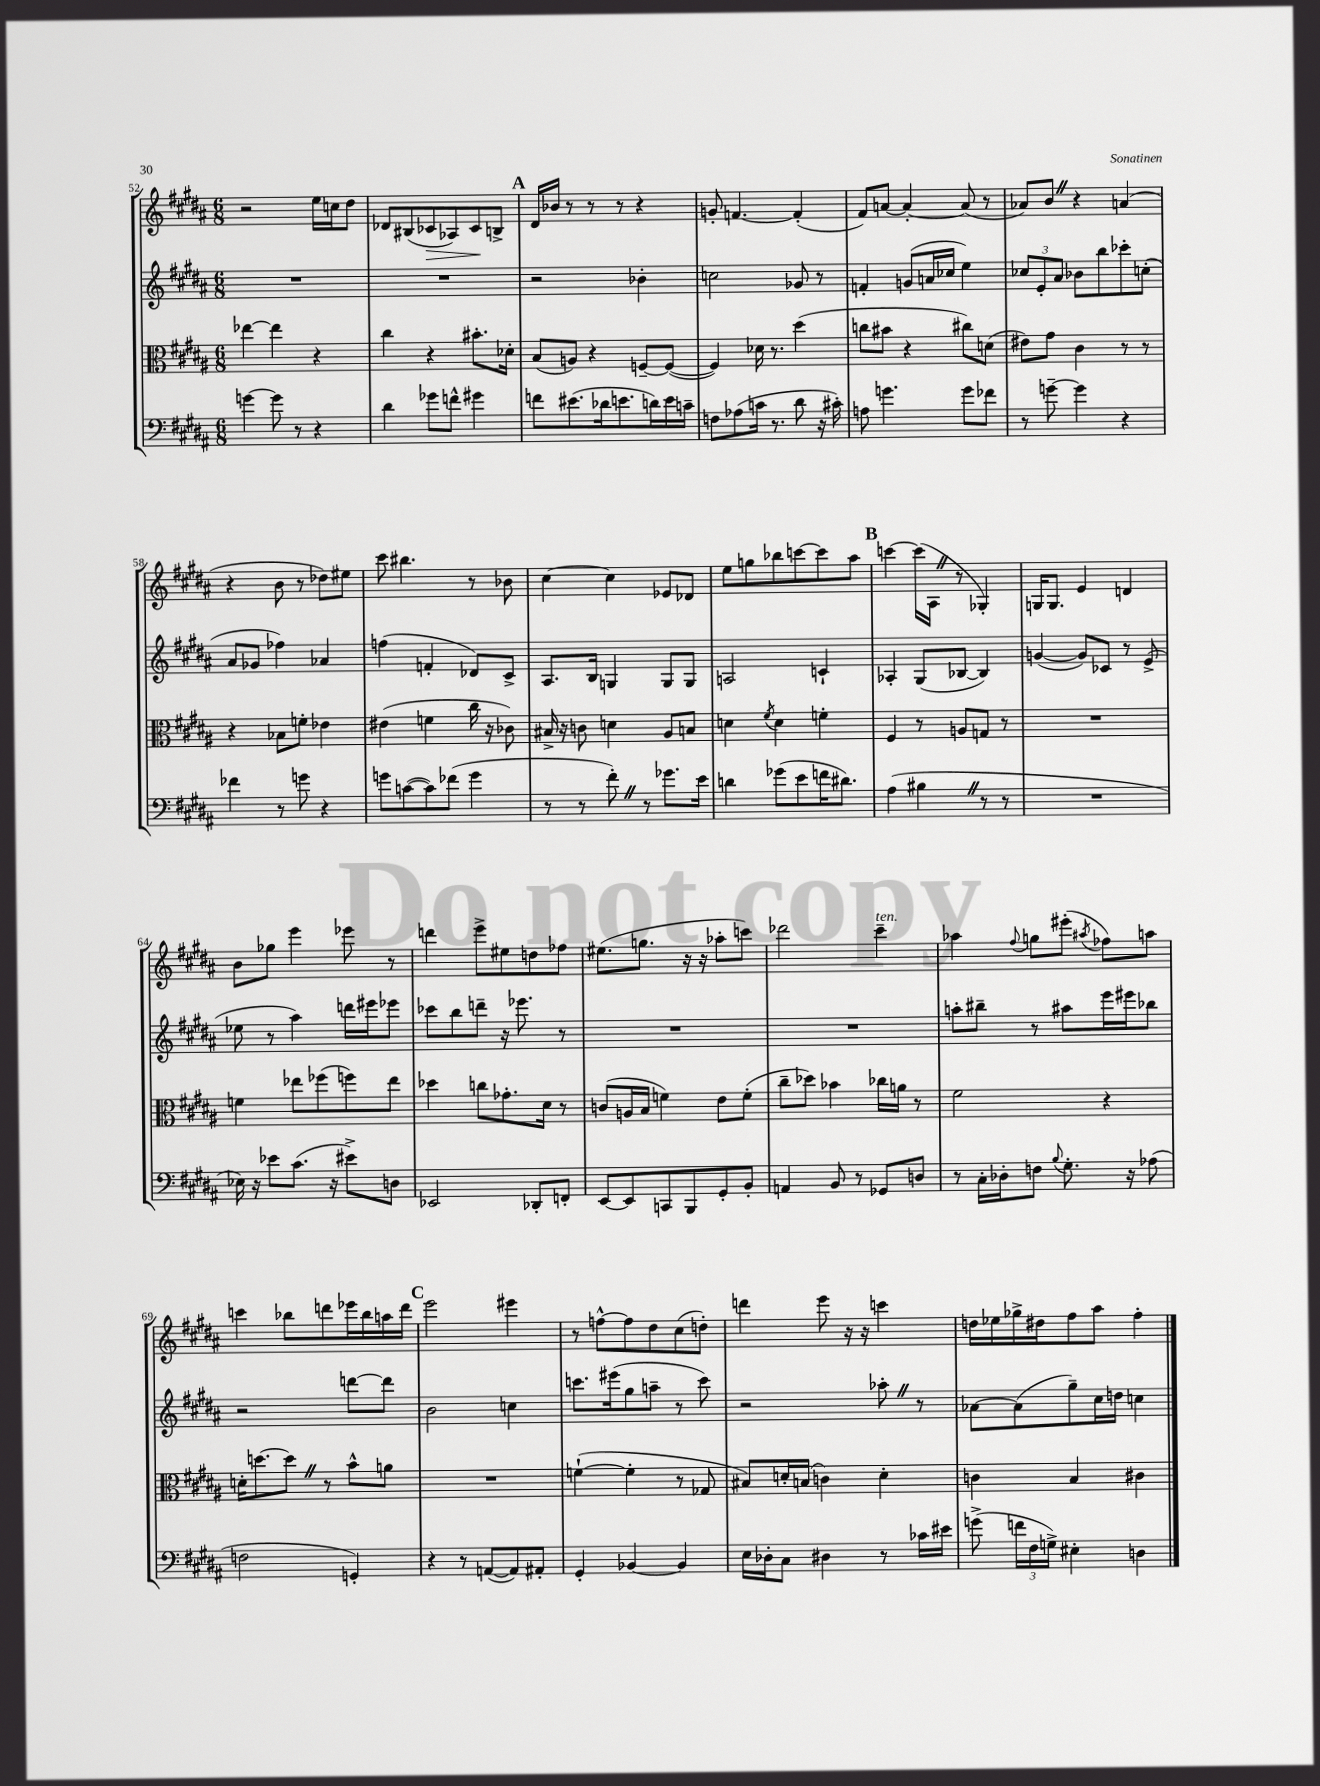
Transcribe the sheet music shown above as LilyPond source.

<<
\new StaffGroup <<
\new Staff = "s0" {
    \clef treble \key b \major \numericTimeSignature \time 6/8
    \autoBeamOff r2 e''16[ c''16 dis''8] |
    des'8[ bis8( ces'8\> aes8) ces'8\! b8]-> |
    \mark \markup { \bold "A" } dis'16[ bes'16] r8 r8 r8 r4 |
    g'8-. f'4.~ f'4-.( |
    fis'8[) a'8]~ a'4~-. a'8( r8 |
    aes'8[) b'8] \once \override BreathingSign.text = \markup { \musicglyph "scripts.caesura.straight" } \breathe r4 a'4( |
    r4 b'8 r8 des''8[) eis''8] |
    cis'''8 bis''4. r8 bes'8 |
    cis''4~ cis''4 ees'8[ des'8] |
    e''8[ g''8 bes''8 c'''8~ c'''8 ais''8] |
    \mark \markup { \bold "B" } c'''4~ c'''16[( ais16] \once \override BreathingSign.text = \markup { \musicglyph "scripts.caesura.straight" } \breathe r8 ges4-.) |
    g16[ g8.] e'4 d'4 |
    b'8[ ges''8] e'''4 ees'''8 r8 |
    d'''4 e'''8[-> eis''8 d''8 fes''8] |
    eis''8.[( g''8.] r16 r16 aes''8[-. c'''8]) |
    des'''2 cis'''4--^\markup { \italic "ten." } |
    aes''4 \appoggiatura { fis''8 } g''8[ eis'''8]-.( \acciaccatura { ais''8 } fes''8[) a''8] |
    c'''4 bes''8[ d'''8 ees'''16 bes''16 a''16 d'''16] |
    \mark \markup { \bold "C" } e'''2 eis'''4 |
    r8 f''8[~-^ f''8 dis''8 cis''8( d''8]-.) |
    d'''4 e'''8 r16 r16 c'''4 |
    d''16[ ees''16 ges''16-> dis''16 fis''8 ais''8] fis''4-. \bar "|." |
}
\new Staff = "s1" {
    \clef treble \key b \major \numericTimeSignature \time 6/8
    \autoBeamOff R2. |
    R2. |
    \mark \markup { \bold "A" } r2 bes'4-. |
    c''2 ges'8 r8 |
    f'4-. g'8[( a'16 ces''16] e''4) |
    \tuplet 3/2 { ces''8[ e'8-. ais'8] } bes'8[ b''8 ces'''8-. c''8]-.( |
    ais'8[ ges'8] fes''4) aes'4 |
    f''4( f'4-. des'8[) cis'8]-> |
    ais8.[ b16] g4 g8[ g8] |
    a2 c'4-! |
    \mark \markup { \bold "B" } aes4-. gis8[( bes8]~ bes4) |
    g'4~( g'8[) ces'8] r8 e'8->( |
    ees''8 r8 ais''4) d'''16[ eis'''16 ees'''8] |
    ces'''8[ b''8 d'''8]-- r16 ees'''8. r8 |
    R2. |
    R2. |
    a''8[-. bis''8]-- r8 ais''8[ e'''16 eis'''16 bes''8] |
    r2 d'''8[~ d'''8] |
    \mark \markup { \bold "C" } b'2 c''4 |
    c'''8.[ eis'''16( gis''8 a''8]-- r8 c'''8) |
    r2 aes''8-. \once \override BreathingSign.text = \markup { \musicglyph "scripts.caesura.straight" } \breathe r8 |
    aes'8[~ aes'8( gis''8--) cis''16 d''16] c''4 \bar "|." |
}
\new Staff = "s2" {
    \clef alto \key b \major \numericTimeSignature \time 6/8
    \autoBeamOff ees''4~ ees''4 r4 |
    cis''4 r4 bis'8.[-. des'16]-. |
    \mark \markup { \bold "A" } b8[( a8]) r4 f8[~-- f8]~( |
    f4) des'16 r8. dis''4( |
    c''8[ bis'8] r4 cis''8[) d'8]( |
    eis'8[) gis'8] cis'4 r8 r8 |
    r4 bes8[ f'8]-. ees'4 |
    eis'4( f'4 cis''16 r16 ces'8) |
    bis16-> r16 c'8 d'4 ais8[ b8] |
    d'4 \acciaccatura { fis'8 } d'4 f'4-. |
    \mark \markup { \bold "B" } fis4 r8 a8[ g8] r8 |
    R2. |
    f'4 ees''8[ fes''8( f''8) ees''8] |
    des''4 c''8[ ges'8.-. dis'16] r8 |
    c'8[( a16 b16] f'4) e'8[ f'8]-.( |
    cis''8[-- des''8]) bes'4 ces''16[ a'16] r8 |
    fis'2 r4 |
    d'16[-. d''8.~ d''8] \once \override BreathingSign.text = \markup { \musicglyph "scripts.caesura.straight" } \breathe r8 b'8[-^ a'8] |
    \mark \markup { \bold "C" } R2. |
    f'4~-!( f'4-. r8 ges8 |
    bis8[) d'16-. b16]( c'4) d'4-. |
    c'4 b4 cis'4 \bar "|." |
}
\new Staff = "s3" {
    \clef bass \key b \major \numericTimeSignature \time 6/8
    \autoBeamOff g'4~ g'8 r8 r4 |
    dis'4 ges'8[ f'8]-^ gis'4 |
    \mark \markup { \bold "A" } f'8[ eis'8.( des'16 e'8. d'16) e'16 c'16]-- |
    f8[ aes8( c'16] r8. dis'8 r16 cis'16-.) |
    a8 g'4. g'8[ fes'8] |
    r8 g'8~-- g'4 r4 |
    fes'4 r8 g'8 r4 |
    g'8[ c'8~( c'8) fes'8]( g'4 |
    r8 r8 fis'8-.) \once \override BreathingSign.text = \markup { \musicglyph "scripts.caesura.straight" } \breathe r8 ges'8.[ e'16] |
    d'4 ges'8[( e'8 f'16 dis'8.]) |
    \mark \markup { \bold "B" } ais4( bis4 \once \override BreathingSign.text = \markup { \musicglyph "scripts.caesura.straight" } \breathe r8 r8 |
    R2. |
    ees16) r16 ees'8[ cis'8.]( r16 eis'8[->) d8] |
    ees,2 des,8[-. f,8]-. |
    e,8[~ e,8 c,8 b,,8 gis,8-. b,8]-. |
    a,4 b,8 r8 ges,8[ d8] |
    r8 cis16[-. des16-. f8] \appoggiatura { b8 } gis8.-. r16 aes8( |
    f2 g,4-.) |
    \mark \markup { \bold "C" } r4 r8 a,8[~( a,8) ais,8]-. |
    gis,4-. bes,4~ bes,4 |
    e16[ des16-. cis8] dis4 r8 ces'16[ eis'16] |
    g'8->( \tuplet 3/2 { f'16[ fis16 g16]->) } eis4-. d4 \bar "|." |
}
>>
>>
\layout { \context { \Score currentBarNumber = #52 } }
